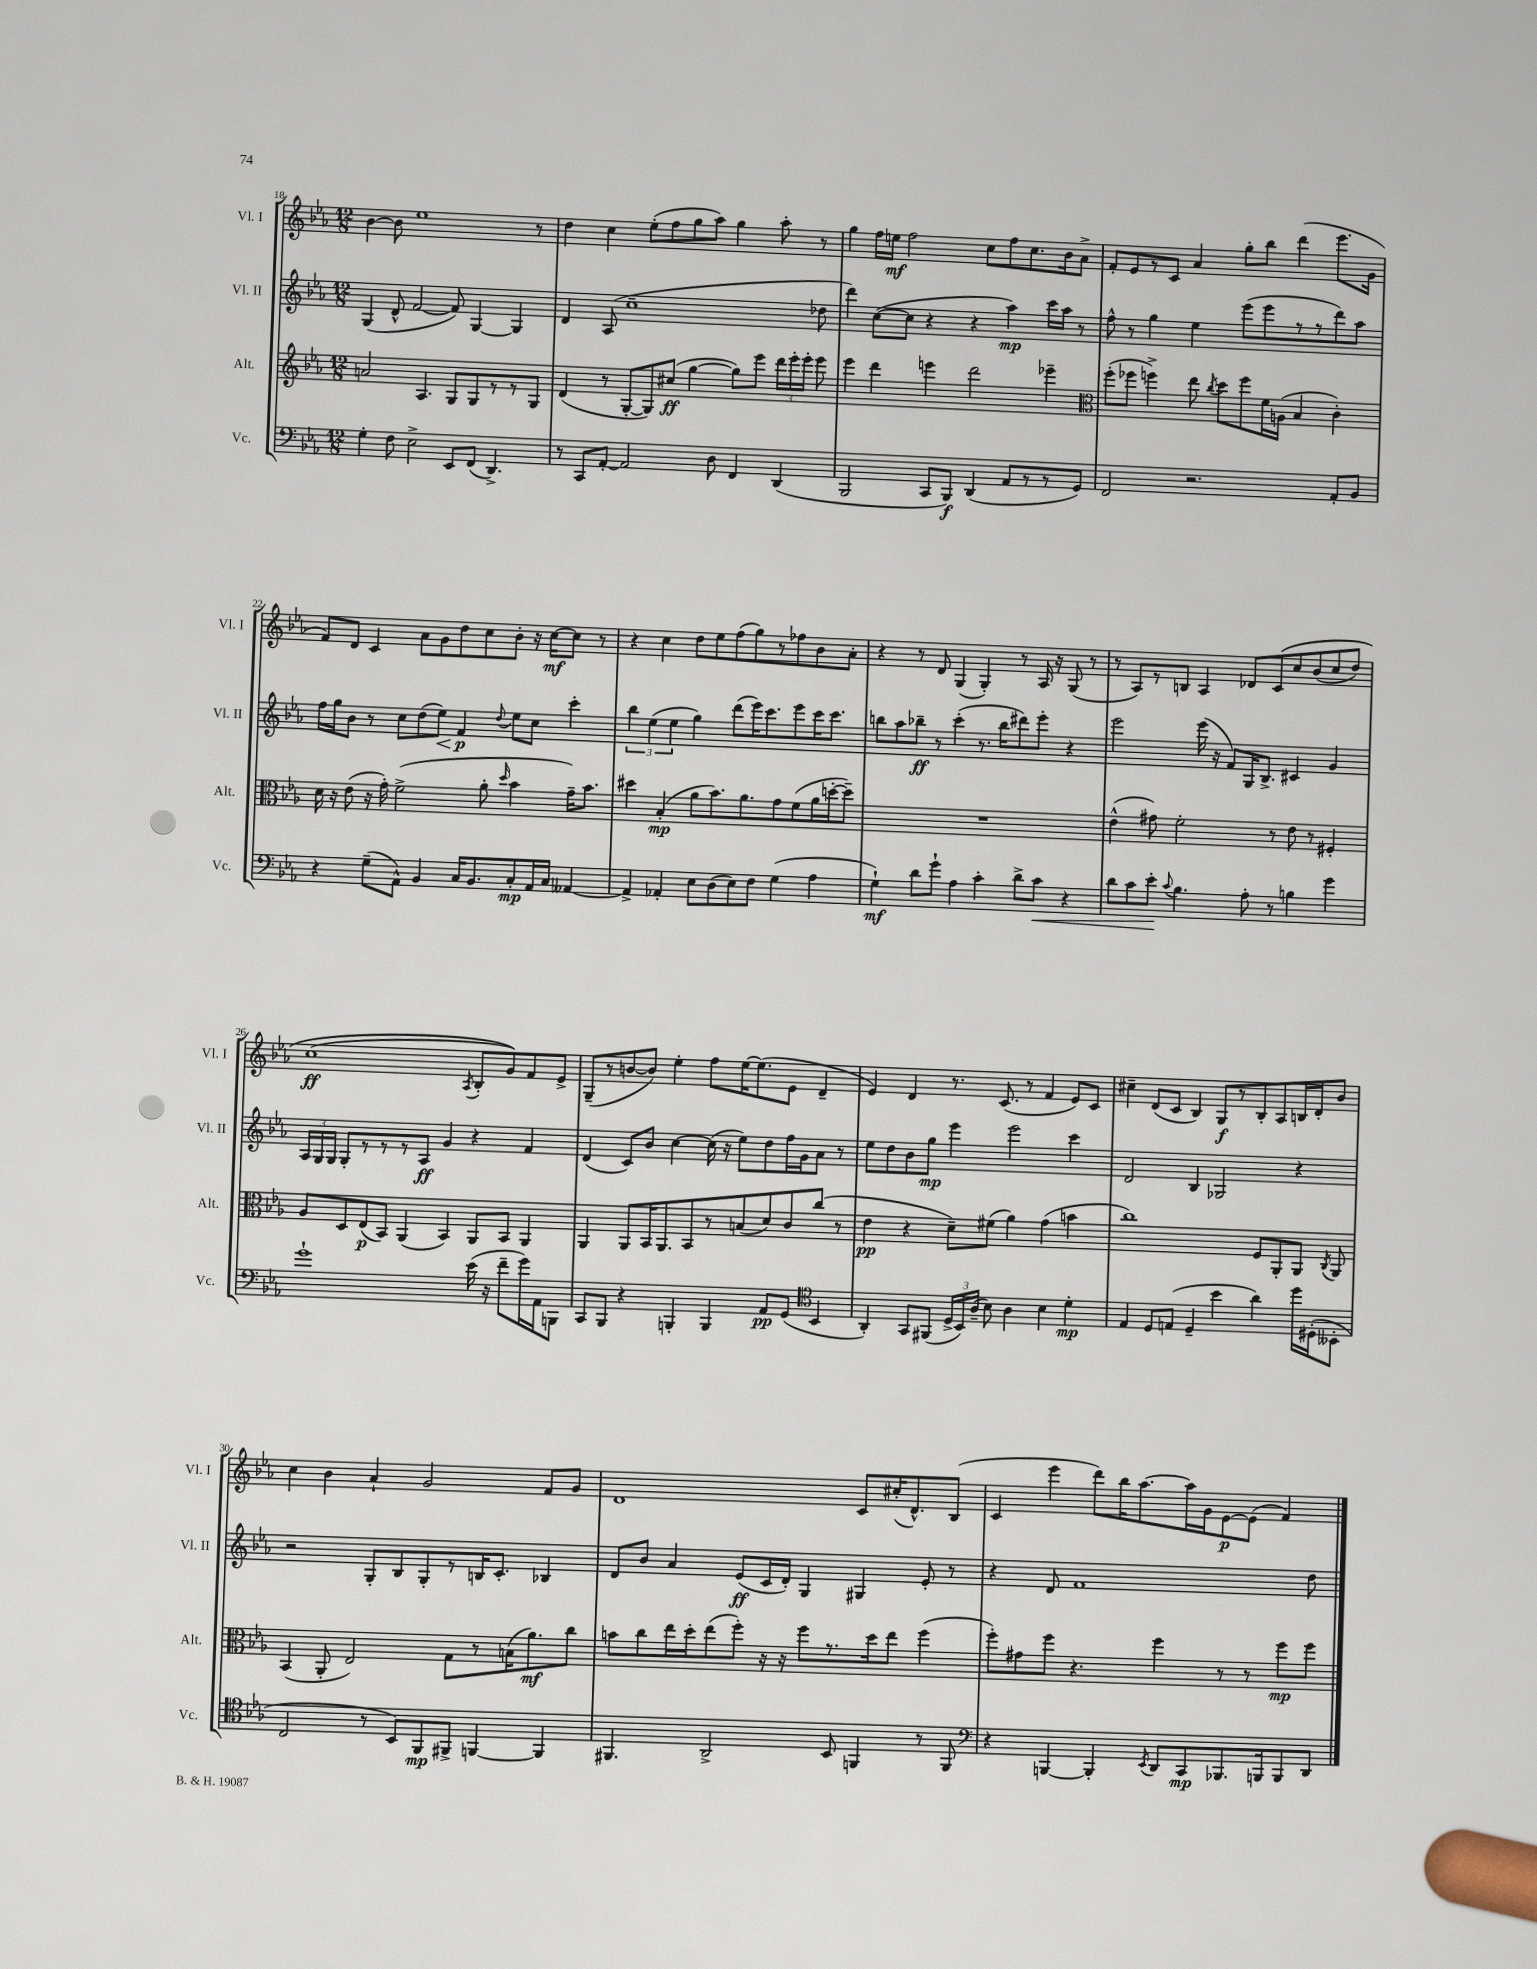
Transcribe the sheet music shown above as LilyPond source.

<<
\new StaffGroup <<
\new Staff = "s0" \with { instrumentName = "Vl. I" shortInstrumentName = "Vl. I" } {
    \clef treble \key ees \major \numericTimeSignature \time 12/8
    \autoBeamOff bes'4~ bes'8 ees''1 r8 |
    d''4 c''4 ees''8[-.( f''8 g''8 aes''8]) g''4 aes''8-. r8 |
    g''4 f''16[ e''16]\mf f''2 c''8[ f''8 c''8. bes'16 aes'8]-> |
    f'8[-. ees'8 r8 c'8] aes'4 g''8[-. bes''8] d'''4( ees'''8.[ g'16] |
    f'8[) d'8] c'4 aes'8[ g'8 d''8 c''8 bes'8]-. r16 c''16[~\mf c''8] r8 |
    r4 c''4 d''8[ ees''8 f''8( g''8) r8 fes''8 bes'8 aes'8]-. |
    r4 r8 d'8 g4( g4-.) r8 aes16 r16 g8( r8 |
    r8 aes8[) r8 b8] aes4 des'8[ c'8\( c''8 bes'8( c''8 d''8]) |
    c''1\ff( \acciaccatura { aes8 } bes8[-. g'8)\) f'8 ees'8]-> |
    g8[--( r8 b'8~ b'8]) ees''4-. f''8[ ees''16~ ees''8.( ees'8] d'4-- |
    ees'4) d'4 r8. c'8.( r8 f'4 ees'8[) c'8] |
    cis''4-- d'8[( c'8] bes4) g8[\f r8 bes8-. aes8 b16 d'16-. bes'8] |
    c''4 bes'4 aes'4-! g'2 f'8[ g'8] |
    d'1 c'8[ cis''16-.( d'8.-^) bes8]( |
    c'4 ees'''4 d'''8[) bes''16 aes''8.~ aes''16 g'16 ees'8~\p ees'8]( f'4) \bar "|." |
}
\new Staff = "s1" \with { instrumentName = "Vl. II" shortInstrumentName = "Vl. II" } {
    \clef treble \key ees \major \numericTimeSignature \time 12/8
    \autoBeamOff g4( d'8-^ f'2~ f'8) g4~ g4 |
    d'4 aes8( c''1-- des''8 |
    d'''4) c''8[~( c''8] r4 r4 aes''4\mp) c'''16[ aes''16] r8 |
    f''8-^ r8 g''4 ees''4 ees'''8[( ees'''8 r8 r8 d'''8) aes''8] |
    f''16[ g''16 bes'8] r8 c''8[ d''8( ees''8]\<) f'4\p\! \appoggiatura { d''8 } ees''8[ c''8] c'''4-. |
    \tuplet 3/2 { bes''4 ees''4( ees''4 } g''4) d'''8[( ees'''16) c'''8. ees'''8 c'''16 c'''8.] |
    b''8[ aes''8 bes''8]--\ff r8 c'''4-.( r8. bes''16[ dis'''8) ees'''8]-. r4 |
    ees'''2 ees'''16( r16 f'8[) g16 bes8.]-> cis'4 g'4 |
    \tuplet 3/2 { aes16[ g16 g16] } g8[-. r8 r8 r8 aes8]\ff g'4 r4 f'4 |
    d'4( c'8[) bes'8] c''4~ c''16( r16 ees''8[) d''8 f''16 g'16 aes'8] r8 |
    ees''8[ d''8 bes'8 g''8]\mp ees'''4 ees'''2 c'''4 |
    d'2 bes4 ges2 r4 |
    r2 g8[-. bes8 g8-. r8 b16 c'8.]-. bes4 |
    d'8[ bes'8] aes'4 ees'8[\ff( c'16 d'16]-.) g4 gis4 ees'8-. r8 |
    r4 d'8 f'1 d''8 \bar "|." |
}
\new Staff = "s2" \with { instrumentName = "Alt." shortInstrumentName = "Alt." } {
    \clef treble \key ees \major \numericTimeSignature \time 12/8
    \autoBeamOff a'2 aes4. g8[ g8 r8 r8 g8] |
    d'4( r8 g8[~-. g8) cis''8]\ff( g''4~ g''8[) ees'''8] \tuplet 3/2 { d'''16[ ees'''16-. ees'''16]-. } ees'''8 |
    ees'''4 d'''4 e'''4 d'''2 ees'''4-- |
    \clef alto f''8[-.( fes''8] f''4->) ees''8 \acciaccatura { c''8 } d''8[ f''8 f'16 a16]( bes4 c'4-.) |
    d'16 r16 ees'8( r16 g'16-.) f'2->( aes'8-. \grace { d''16 } bes'4 g'16[--) bes'8.] |
    dis''4 bes4-.\mp( aes'8[ bes'8.) aes'8. g'8 f'8( aes'16 d''16~-. d''8]--) |
    R1. |
    ees'4-^( gis'8) f'2-. r8 ees'8 r8 fis4-. |
    aes8[ d8 ees8\p( bes,8]) aes,4( bes,4) aes,8[ bes,8] aes,4 |
    aes,4 aes,8[ bes,16 aes,8. bes,8 r8 b8( d'8) c'8 c''8]( r8 |
    ees'4\pp r4 d'8[--) fis'8]( aes'4) g'4( b'4 |
    c''1) f8[ aes,8-. aes,8] \acciaccatura { c8 } aes,8 |
    bes,4( aes,8-. ees2) g8[ r8 b16( aes'8.\mf) c''8] |
    b'8[ c''8 ees''16 d''16-. ees''8( f''8]-.) r16 r16 f''8[ r8. d''16 ees''8] f''4( |
    f''8[-.) gis'8 f''8] r4. f''4 r8 r8 f''8[\mp f''8] \bar "|." |
}
\new Staff = "s3" \with { instrumentName = "Vc." shortInstrumentName = "Vc." } {
    \clef bass \key ees \major \numericTimeSignature \time 12/8
    \autoBeamOff g4-. f8 ees2-> ees,8[ f,8]( d,4.->) |
    r8 c,8[ aes,8]~-. aes,2 d8 f,4 d,4( |
    bes,,2 c,8[ bes,,8]\f) d,4( aes,8[ r8 r8 g,8]) |
    f,2 r2. aes,8[-. bes,8] |
    r4 g8[--( aes,8]-^) bes,4 c16[ bes,8. c8-.\mp aes,16 c16] aeses,4~ |
    aeses,4-> aes,4-. ees8[ d8( ees8) f8] g4( aes4 |
    g4-!\mf) d'8[ g'8]-! aes4 c'4-. d'8[-> c'8]\< r4 |
    d'8[ c'8 ees'8]-.\! \appoggiatura { c'8 } bes4. aes8-. r8 b4 g'4 |
    g'1-! ees'16( r16 f'8[-- g'16) aes,16 b,,8] |
    c,8[ bes,,8] r4 b,,4-. b,,4 aes,8[\pp g,8]( \clef tenor bes,4 |
    aes,4-.) g,8[ fis,8]( \tuplet 3/2 { d16[-> bes,16) aes16]--( } bes8) aes4 bes4 d'4-.\mp |
    ees4 d8[ e8]( d4-- bes'4 aes'4) d''16[ dis16-.( beses,8]-. |
    c2 r8 bes,8[) f,8\mp fis,8]-> f,4~ f,4 |
    fis,4. aes,2-> bes,8 f,4 r8 f,8 |
    \clef bass r4 b,,4~ b,,4-. \acciaccatura { ees,8 } d,8[ c,8\mp bes,,8. b,,16 b,,8 d,8] \bar "|." |
}
>>
>>
\layout { \context { \Score currentBarNumber = #18 } }
